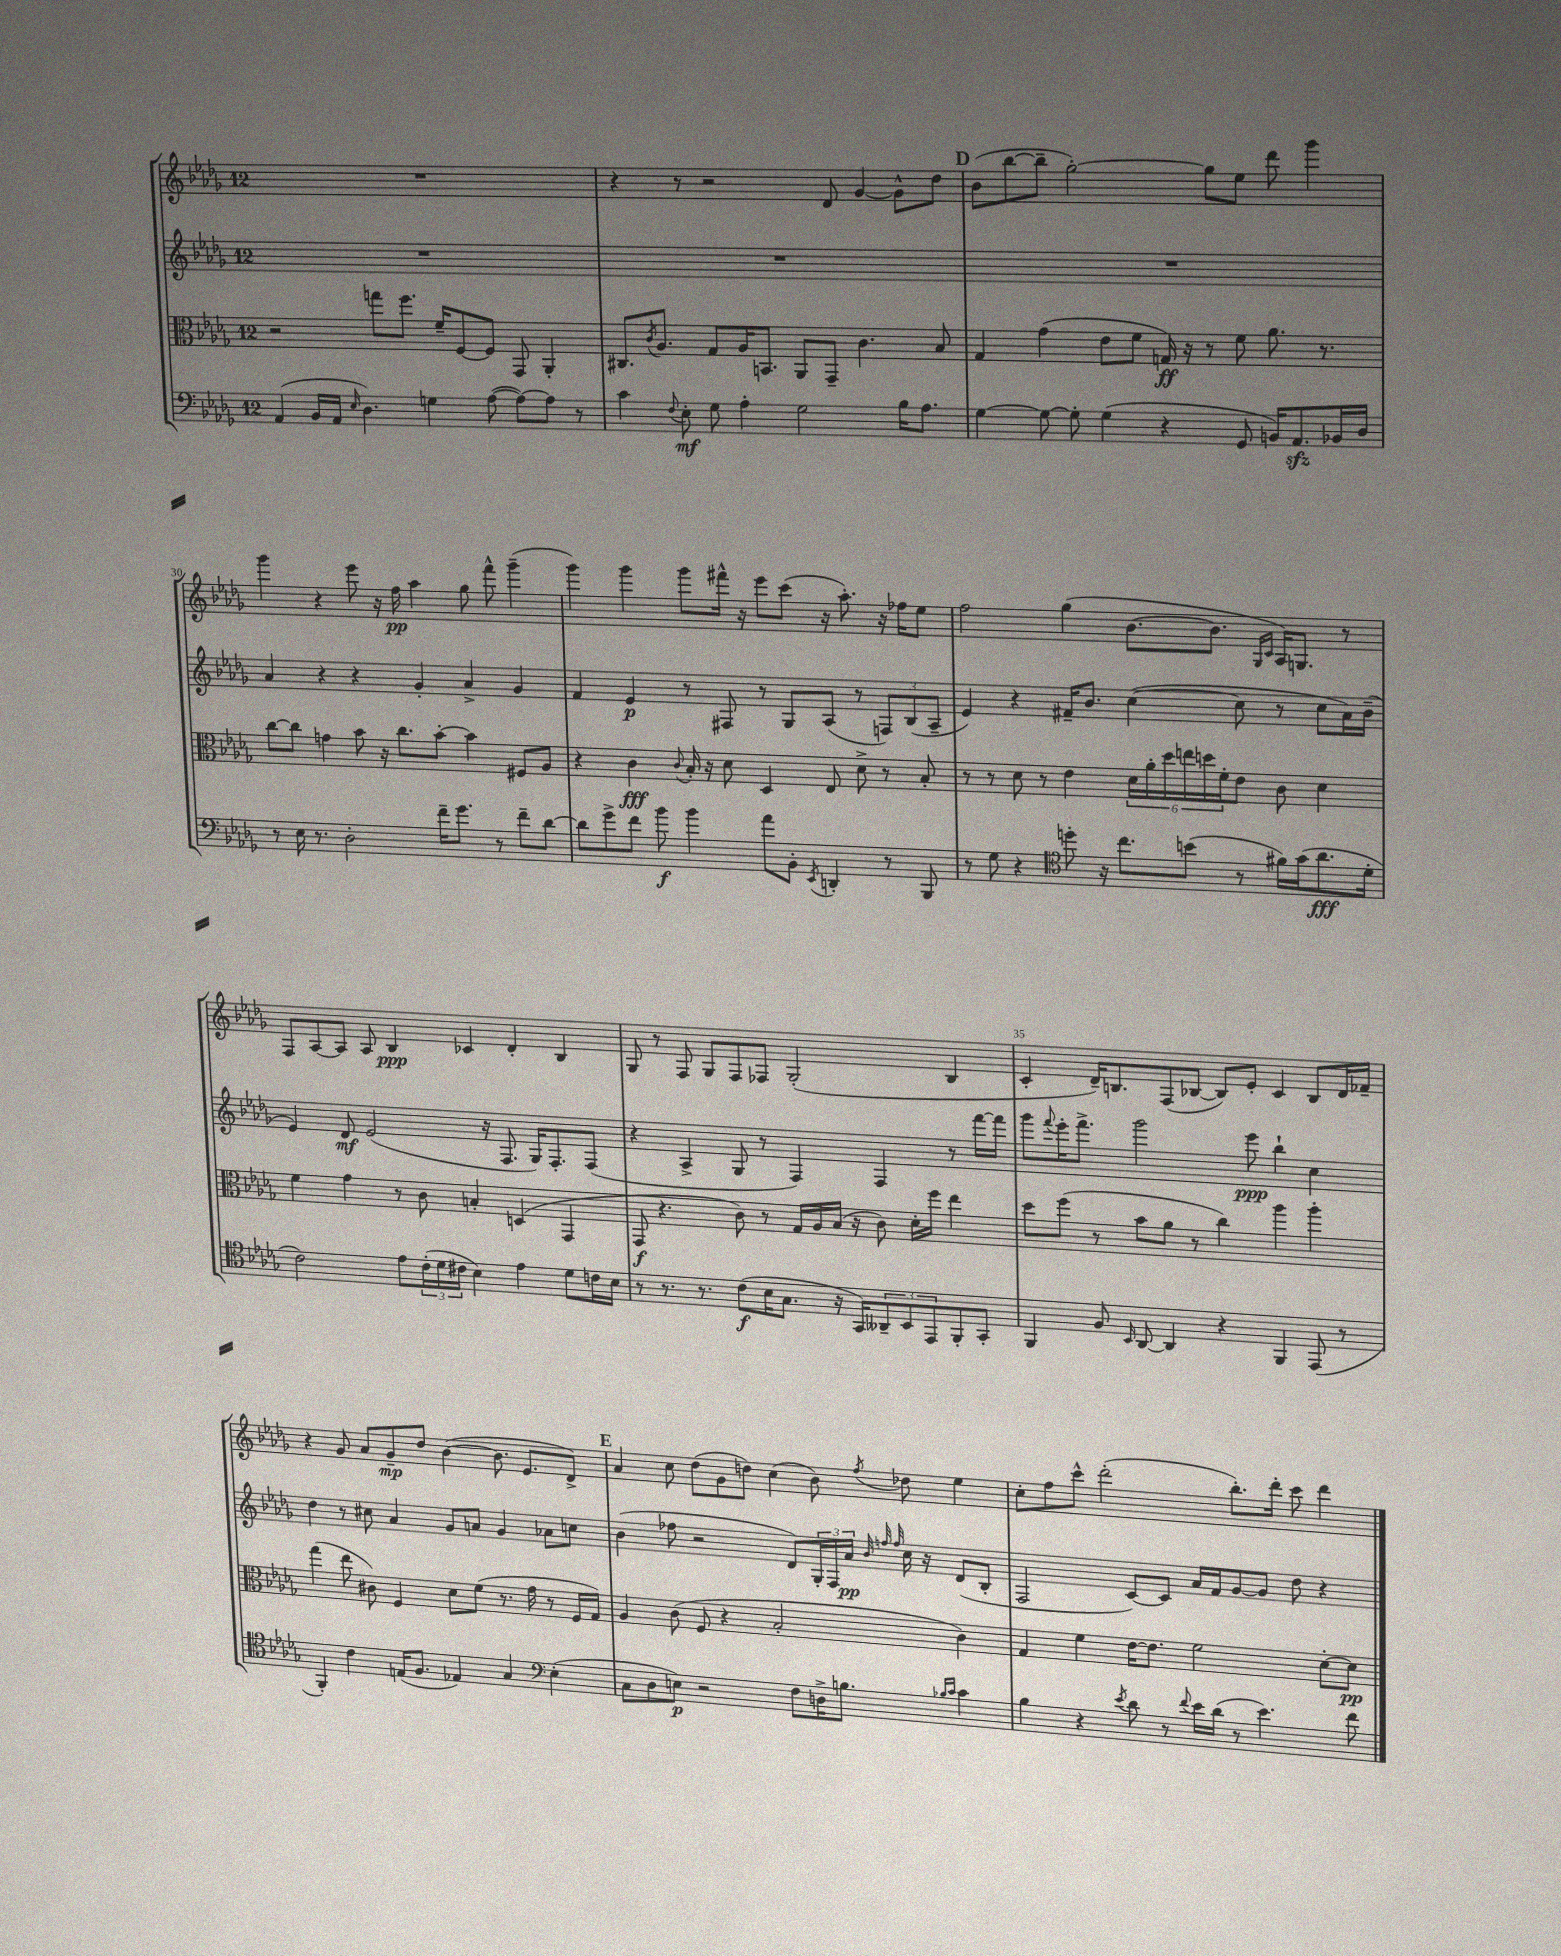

**kern	**dynam	**kern	**dynam	**kern	**dynam	**kern	**dynam
*part4	*part4	*part3	*part3	*part2	*part2	*part1	*part1
*staff4	*staff4	*staff3	*staff3	*staff2	*staff2	*staff1	*staff1
*clefF4	*	*clefC3	*	*clefG2	*	*clefG2	*
*k[b-e-a-d-g-]	*	*k[b-e-a-d-g-]	*	*k[b-e-a-d-g-]	*	*k[b-e-a-d-g-]	*
*M12/8	*	*M12/8	*	*M12/8	*	*M12/8	*
=27	=27	=27	=27	=27	=27	=27	=27
(4AA-/	.	2r	.	1.r	.	1.r	.
16BB-/LL	.	.	.	.	.	.	.
16AA-/JJ	.	.	.	.	.	.	.
16qqE-/	.	.	.	.	.	.	.
4.D-\)	.	.	.	.	.	.	.
.	.	8ggn\L	.	.	.	.	.
.	.	8.ff\J	.	.	.	.	.
4Gn\	.	.	.	.	.	.	.
.	.	16f~/KL	.	.	.	.	.
.	.	[8F/	.	.	.	.	.
([8A-\	.	8F/J]	.	.	.	.	.
8A-\L_)	.	8GG-/	.	.	.	.	.
8A-\J]	.	4AA-'/	.	.	.	.	.
8r	.	.	.	.	.	.	.
=28	=28	=28	=28	=28	=28	=28	=28
4c\	.	8.C#X/L	.	1.r	.	4r	.
.	.	8qc/	.	.	.	.	.
.	.	8.A-/J	.	.	.	.	.
8qqF/	.	.	.	.	.	.	.
8E-'\	mf	.	.	.	.	8r	.
8G-\	.	8G-/L	.	.	.	2r	.
4A-'\	.	16A-/K	.	.	.	.	.
.	.	8.BBn/J	.	.	.	.	.
2G-\	.	8AA-/L	.	.	.	.	.
.	.	8GG-~/J	.	.	.	8d-/	.
.	.	4.c\	.	.	.	[4g-/	.
16B-\KL	.	.	.	.	.	8g-^^\L]	.
8.A-\J	.	.	.	.	.	.	.
.	.	8B-/	.	.	.	8dd-\J	.
!!LO:REH:place=s1:t=D
=29	=29	=29	=29	=29	=29	=29	=29
[4G-\	.	4G-/	.	1.r	.	(8b-\L	.
.	.	.	.	.	.	[8bb-\	.
8G-\_	.	(4g-\	.	.	.	8bb-~\J]	.
8G-'\]	.	.	.	.	.	[2gg-'\)	.
(4G-\	.	8e-\L	.	.	.	.	.
.	.	8f\J	.	.	.	.	.
4r	.	16Gn/)	ff	.	.	.	.
.	.	16r	.	.	.	.	.
.	.	8r	.	.	.	8gg-\L]	.
8GG-/	.	8f\	.	.	.	8ee-\J	.
16BBn/KL)	.	8.a-\	.	.	.	8ddd-\	.
8.AA-zz/	.	.	.	.	.	.	.
.	.	.	.	.	.	4ggg-\	.
.	.	8.r	.	.	.	.	.
16BB-X/L	.	.	.	.	.	.	.
16D-/JJ	.	.	.	.	.	.	.
!!LO:LB:g=z
=30	=30	=30	=30	=30	=30	=30	=30
8r	.	[8cc\L	.	4a-/	.	4ggg-\	.
16E-\	.	8cc\J]	.	.	.	.	.
8.r	.	.	.	.	.	.	.
.	.	4gn\	.	4r	.	4r	.
2D-'\	.	.	.	.	.	.	.
.	.	8b-\	.	4r	.	8eee-\	.
.	.	16r	.	.	.	16r	.
.	.	8.cc\L	.	.	.	16ff\	pp
.	.	.	.	4g-'/	.	4aa-\	.
16f~\KL	.	[8b-'\J	.	.	.	.	.
8.g-\J	.	.	.	.	.	.	.
.	.	4b-\]	.	4a-^/	.	8gg-\	.
8r	.	.	.	.	.	8fff^^\	.
8f~\L	.	8F#X/L	.	4g-/	.	(4ggg-~\	.
[8d-\J	.	8A-/J	.	.	.	.	.
=31	=31	=31	=31	=31	=31	=31	=31
8d-\L]	.	4r	.	4f/	.	4ggg-\)	.
8g-^\	.	.	.	.	.	.	.
8f\J	.	4c\	fff	4e-/	p	4ggg-\	.
8b-\	f	.	.	.	.	.	.
.	.	8qqc/	.	.	.	.	.
4b-\	.	16B-'/	.	8r	.	8ggg-\L	.
.	.	16r	.	.	.	.	.
.	.	8d-\	.	8F#X/	.	16fff#X^^\Jk	.
.	.	.	.	.	.	16r	.
8a-\L	.	4D-/	.	8r	.	8eee-\L	.
8BB-'\J	.	.	.	8G-/L	.	(8ccc\J	.
8qEE-/	.	.	.	.	.	.	.
4DDn'/	.	8E-/	.	(8A-/J	.	16r	.
.	.	.	.	.	.	8.aa-'\)	.
.	.	8d-^\	.	8r	.	.	.
8r	.	8r	.	12Fn/L)	.	16r	.
.	.	.	.	.	.	16ff-X\KL	.
.	.	.	.	(12B-/	.	.	.
8BBB-/	.	8B-'/	.	.	.	8ee-\J	.
.	.	.	.	12A-~/J	.	.	.
=32	=32	=32	=32	=32	=32	=32	=32
8r	.	8r	.	4e-/)	.	2ff\	.
8G-\	.	8r	.	.	.	.	.
4r	.	8d-\	.	4r	.	.	.
.	.	8r	.	.	.	.	.
*clefC4	*	*	*	*	*	*	*
8ddn'\	.	4e-\	.	16f#X~/KL	.	(4gg-\	.
.	.	.	.	8.b-/J	.	.	.
16r	.	.	.	.	.	.	.
8.cc\L	.	.	.	.	.	.	.
.	.	24d-\LL	.	([4cc\	.	[8.b-\L	.
.	.	24a-'\	.	.	.	.	.
.	.	24dd-\	.	.	.	.	.
(8bn\J	.	24een\	.	.	.	.	.
.	.	24ddn\	.	.	.	.	.
.	.	.	.	.	.	8.b-\J]	.
.	.	24f'\J	.	.	.	.	.
8r	.	8e-\J	.	8cc\]	.	.	.
.	.	.	.	.	.	16qqG-/LL	.
.	.	.	.	.	.	16qqc/JJ	.
16f#X\LL)	.	8c\	.	8r	.	16A-/KL)	.
(16g-\J	.	.	.	.	.	8.Gn/J	.
8.a-\	fff	4d-\	.	8cc\L	.	.	.
.	.	.	.	16a-\L)	.	8r	.
16d-'\Jk	.	.	.	(16b-~\JJ	.	.	.
!!LO:LB:g=z
=33	=33	=33	=33	=33	=33	=33	=33
2c\)	.	4f\	.	4e-/)	.	8F/L	.
.	.	.	.	.	.	[8A-/	.
.	.	4g-\	.	8d-/	mf	8A-/J]	.
.	.	.	.	(2e-/	.	8A-/	.
8e-\L	.	8r	.	.	.	4B-/	ppp
(24c'\L	.	8c\	.	.	.	.	.
24d-\	.	.	.	.	.	.	.
24c#X\JJ	.	.	.	.	.	.	.
4B-\)	.	4Bn'/	.	.	.	4c-X/	.
.	.	.	.	16r	.	.	.
.	.	.	.	8.F/	.	.	.
4e-\	.	(4Dn/	.	.	.	4d-'/	.
.	.	.	.	16G-/KL)	.	.	.
.	.	.	.	8.F'/	.	.	.
8d-\L	.	4GG-/	.	.	.	4B-/	.
16cn\L	.	.	.	(8F/J	.	.	.
16B-\JJ	.	.	.	.	.	.	.
=34	=34	=34	=34	=34	=34	=34	=34
8r	.	8GG-/	f	4r	.	8G-/	.
8.r	.	4.r	.	.	.	8r	.
.	.	.	.	4A-^/	.	8F/	.
8.r	.	.	.	.	.	.	.
.	.	.	.	.	.	8G-/L	.
(8c\L	f	8c\)	.	8G-/	.	8F/	.
16B-\K	.	8r	.	8r	.	8F-X/J	.
8.G-\J	.	.	.	.	.	.	.
.	.	16G-/LL	.	4F/)	.	(2G-'/	.
.	.	16A-/	.	.	.	.	.
16r	.	(16B-/JJ	.	.	.	.	.
16GG-/KL)	.	16r	.	.	.	.	.
12AA--X~/	.	8c\)	.	4F/	.	.	.
12BB-/	.	.	.	.	.	.	.
.	.	16d-'\LL	.	.	.	.	.
12EE-/	.	.	.	.	.	.	.
.	.	16ff\JJ	.	.	.	.	.
8FF'/	.	4ee-\	.	8r	.	4B-/	.
8GG-'/J	.	.	.	[16fff\LL	.	.	.
.	.	.	.	16fff\JJ]	.	.	.
=35	=35	=35	=35	=35	=35	=35	=35
4FF/	.	8dd-\L	.	8ggg-\L	.	4c'/	.
.	.	.	.	8qqfff/	.	.	.
.	.	(8ff\J	.	16eee-'\K	.	.	.
.	.	.	.	8.fff^\J	.	.	.
8F/	.	8r	.	.	.	16d-~/KL)	.
.	.	.	.	.	.	8.Bn/	.
16qqBB-/	.	.	.	.	.	.	.
[8AA-/	.	8b-\L	.	2ggg-\	.	.	.
4AA-/]	.	8a-\J	.	.	.	(8F/	.
.	.	8r	.	.	.	[8B-X/J	.
4r	.	4cc\)	.	.	.	8B-/L])	.
.	.	.	.	8eee-\	ppp	8e-'/J	.
4FF/	.	4aa-\	.	4bb-`\	.	4c/	.
(8EE-/	.	4aa-'\	.	4cc\	.	8B-/L	.
8r	.	.	.	.	.	16d-/L	.
.	.	.	.	.	.	16f-X~/JJ	.
!!LO:LB:g=z
=36	=36	=36	=36	=36	=36	=36	=36
4FF'/)	.	(4gg-\	.	4dd-\	.	4r	.
4c\	.	8ee-\	.	8r	.	8g-/	.
.	.	8c#X\)	.	8cc#X\	.	8a-/L	.
(16En/KL	.	4F/	.	4a-/	.	8g-~/	mp
8.F/J	.	.	.	.	.	.	.
.	.	.	.	.	.	8dd-/J	.
4E-X/)	.	8d-\L	.	8g-/L	.	([4b-\	.
.	.	(8f\J	.	8an/J	.	.	.
4G-/	.	8.r	.	4g-/	.	8.b-\]	.
.	.	16g-\	.	.	.	8.e-/L	.
*clefF4	*	*	*	*	*	*	*
(4E-'\	.	8r	.	8a-X\L	.	.	.
.	.	16F/LL	.	8ccn\J	.	8d-^/J)	.
.	.	16G-/JJ)	.	.	.	.	.
!!LO:REH:place=s1:t=E
=37	=37	=37	=37	=37	=37	=37	=37
8C\L	.	4A-/	.	(4b-\	.	4a-/	.
8D-\	.	.	.	.	.	.	.
8En\J)	p	(8c\	.	8ff-X\	.	8cc\	.
2r	.	8F/	.	2r	.	(8dd-\L	.
.	.	4r	.	.	.	8g-\	.
.	.	.	.	.	.	8ddn\J)	.
.	.	2B-'/	.	.	.	(4cc\	.
8F\L	.	.	.	8d-/L)	.	.	.
16Dn^\K	.	.	.	24G-'/L	.	8b-\)	.
.	.	.	.	24F/	.	.	.
8.Bn\J	.	.	.	.	.	.	.
.	.	.	.	24a-/JJ	pp	.	.
.	.	.	.	32qqb-/	.	.	.
.	.	.	.	32qqffn/	.	.	.
.	.	.	.	32qqff/	.	8qff/	.
.	.	.	.	16cc\	.	8dd-X\	.
.	.	.	.	16r	.	.	.
16qqB-X/LL	.	.	.	.	.	.	.
16qqc/JJ	.	.	.	.	.	.	.
4c\	.	4c\)	.	(8d-/L	.	4ee-\	.
.	.	.	.	8B-'/J	.	.	.
=38	=38	=38	=38	=38	=38	=38	=38
4B-\	.	4G-/	.	2F/	.	8cc'\L	.
.	.	.	.	.	.	8ff\	.
4r	.	4f\	.	.	.	8ccc^^\J	.
.	.	.	.	.	.	(2ddd-'\	.
8qe-/	.	.	.	.	.	.	.
8d-\	.	[16e-\KL	.	[8c/L)	.	.	.
.	.	8.e-\J]	.	.	.	.	.
8r	.	.	.	8c/J]	.	.	.
8qqf/	.	.	.	.	.	.	.
16e-\LL	.	2f\	.	16a-/LL	.	.	.
(16d-\JJ	.	.	.	16f/J	.	.	.
8r	.	.	.	[8g-/	.	8.bb-'\L)	.
4.e-\)	.	.	.	8g-/J]	.	.	.
.	.	.	.	.	.	16ddd-'\Jk	.
.	.	.	.	8dd-\	.	8ccc\	.
.	.	[8d-'\L	.	4r	.	4ddd-\	.
8f\	.	8d-\J]	pp	.	.	.	.
==	==	==	==	==	==	==	==
*-	*-	*-	*-	*-	*-	*-	*-
